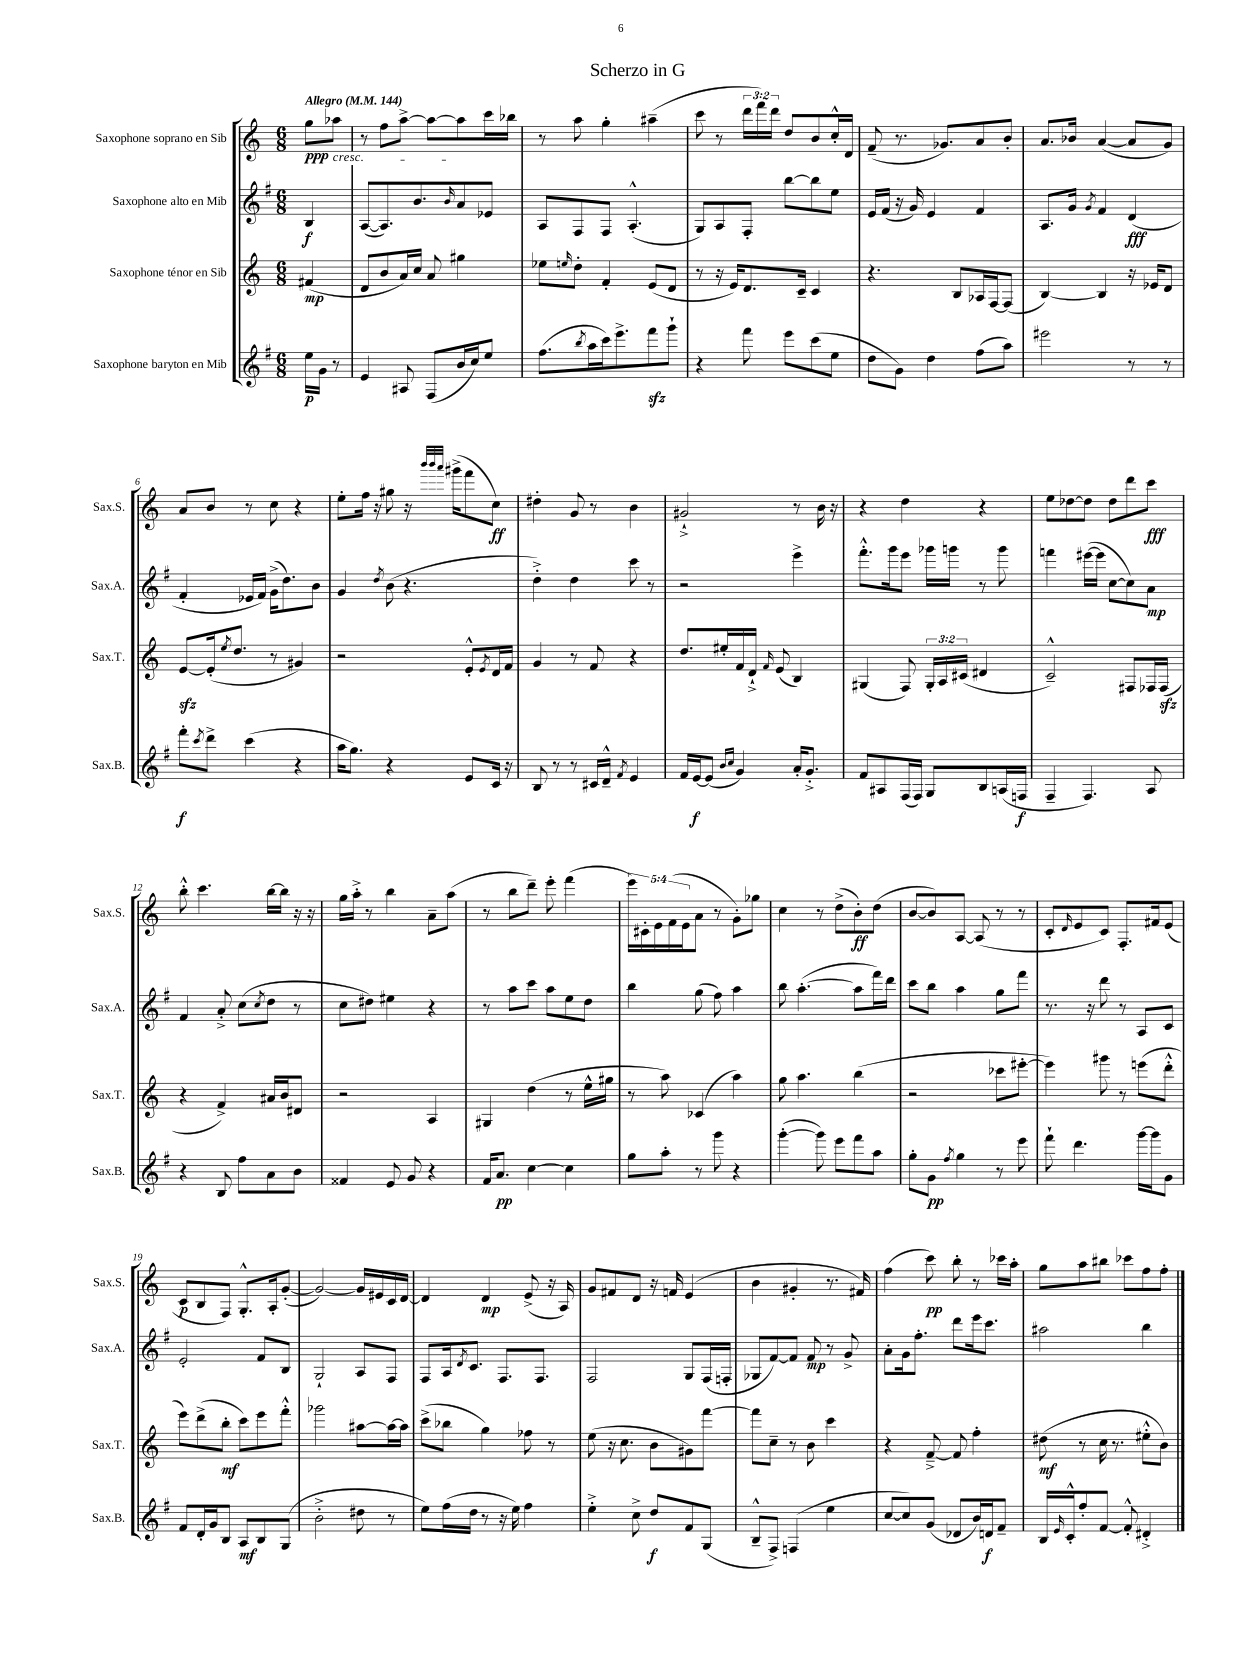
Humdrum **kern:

**kern	**dynam	**kern	**dynam	**kern	**dynam	**kern	**dynam
*part4	*part4	*part3	*part3	*part2	*part2	*part1	*part1
*staff4	*staff4	*staff3	*staff3	*staff2	*staff2	*staff1	*staff1
*I"Saxophone baryton en Mib	*	*I"Saxophone ténor en Sib	*	*I"Saxophone alto en Mib	*	*I"Saxophone soprano en Sib	*
*I'Sax.B.	*	*I'Sax.T.	*	*I'Sax.A.	*	*I'Sax.S.	*
*clefG2	*	*clefG2	*	*clefG2	*	*clefG2	*
*k[f#]	*	*k[]	*	*k[f#]	*	*k[]	*
*M6/8	*	*M6/8	*	*M6/8	*	*M6/8	*
*MM144	*	*MM144	*	*MM144	*	*MM144	*
=	=	=	=	=	=	=	=
!	!	!	!	!	!	!LO:TX:a:B:t=Allegro	!
16ee\LL	p	(4f#X/	mp	4B/	f	8gg\L	ppp
16g\JJ	.	.	.	.	.	.	.
!	!	!	!	!	!	!LO:TX:b:i:t=cresc.	!
8r	.	.	.	.	.	8aa-X\J	.
=1	=1	=1	=1	=1	=1	=1	=1
4e/	.	8d/L	.	([8A/L	.	8r	.
.	.	8b/	.	8.A/])	.	8ff\L	.
8A#X/	.	16a/L)	.	.	.	[8aa^\J	.
.	.	16cc/JJ	.	8.b/	.	.	.
(8F#/L	.	8a/	.	.	.	8aa\L_	.
.	.	.	.	16qqb/	.	.	.
16b/L	.	4gg#X\	.	8a/	.	8aa\]	.
16cc/J)	.	.	.	.	.	.	.
8ee/J	.	.	.	8e-X/J	.	16ccc\L	.
.	.	.	.	.	.	16bb-X\JJ	.
=2	=2	=2	=2	=2	=2	=2	=2
(8.ff#\L	.	8ee-X\L	.	8A/L	.	8r	.
.	.	16qqeen/	.	.	.	.	.
.	.	8dd'\J	.	8F#/	.	8aa\	.
8qbb/	.	.	.	.	.	.	.
16aa\L	.	.	.	.	.	.	.
16ccc\J)	.	4f'/	.	8F#/J	.	4gg'\	.
8.eee^\	.	.	.	.	.	.	.
.	.	.	.	(4.A'^^/	.	.	.
8fff#zz\	.	(8e/L	.	.	.	(4aa#X~\	.
8ggg`\J	.	8d/J	.	.	.	.	.
=3	=3	=3	=3	=3	=3	=3	=3
4r	.	8r	.	8G/L)	.	8ccc\	.
.	.	16r	.	8A/	.	8r	.
.	.	16e/KL)	.	.	.	.	.
8fff#\	.	8.d/	.	8F#'/J	.	24ddd\LL	.
.	.	.	.	.	.	24fff\)	.
.	.	.	.	.	.	24ddd\JJ	.
8eee\L	.	.	.	[8bb\L	.	8dd/L	.
.	.	16c~/Jk	.	.	.	.	.
(8ccc\	.	4c/	.	8bb\]	.	8b/	.
8ee\J	.	.	.	8ee\J	.	16cc'^^/L	.
.	.	.	.	.	.	16d/JJ	.
=4	=4	=4	=4	=4	=4	=4	=4
8dd\L	.	4.r	.	16e/LL	.	(8f~/	.
.	.	.	.	(16f#/JJ	.	.	.
8g\J)	.	.	.	16r	.	8.r	.
.	.	.	.	16g/)	.	.	.
4dd\	.	.	.	4e/	.	.	.
.	.	.	.	.	.	8.g-X/L)	.
.	.	8B/L	.	.	.	.	.
(8ff#\L	.	16A-X/L	.	4f#/	.	8a/	.
.	.	[16F/J	.	.	.	.	.
8aa\J)	.	(8F/J]	.	.	.	8b'/J	.
=5	=5	=5	=5	=5	=5	=5	=5
2eee#X\	.	[4B/)	.	8.A/L	.	8.a/L	.
.	.	.	.	16g/Jk	.	16b-X/Jk	.
.	.	.	.	8qg/	.	.	.
.	.	4B/]	.	4f#/	.	([4a/	.
8r	.	16r	.	(4d/	fff	8a/L]	.
.	.	16e-X/KL	.	.	.	.	.
8r	.	8d/J	.	.	.	8g/J)	.
!!LO:LB:g=z
=6	=6	=6	=6	=6	=6	=6	=6
8fff#'\L	f	[8ezz/L	.	4f#'/	.	8a/L	.
8qccc/	.	.	.	.	.	.	.
8ddd^\J	.	(16e'/k]	.	.	.	8b/J	.
.	.	8qee/	.	.	.	.	.
.	.	8.dd/J	.	.	.	.	.
(4ccc\	.	.	.	16e-X/LL	.	8r	.
.	.	.	.	16f#/JJ)	.	.	.
.	.	8r	.	(16g^\KL	.	8cc\	.
.	.	.	.	8.dd\)	.	.	.
4r	.	4g#X/)	.	.	.	4r	.
.	.	.	.	8b\J	.	.	.
=7	=7	=7	=7	=7	=7	=7	=7
16aa\KL	.	2r	.	4g/	.	8ee'\L	.
8.gg\J)	.	.	.	.	.	.	.
.	.	.	.	.	.	16ff\Jk	.
.	.	.	.	.	.	16r	.
.	.	.	.	8qdd/	.	.	.
4r	.	.	.	(8b\	.	8gg#X\	.
.	.	.	.	4.r	.	16r	.
.	.	.	.	.	.	32qqbbb/LLL	.
.	.	.	.	.	.	32qqbbb/	.
.	.	.	.	.	.	32qqaaa/JJJ	.
.	.	.	.	.	.	(16ggg#X^\KL	.
8e/L	.	8e'^^/L	.	.	.	8fff\	.
.	.	8qe/	.	.	.	.	.
16c/Jk	.	16d/L	.	.	.	8cc\J)	ff
16r	.	16f/JJ	.	.	.	.	.
=8	=8	=8	=8	=8	=8	=8	=8
8B/	.	4g/	.	4dd'^\)	.	4dd#X'\	.
8r	.	.	.	.	.	.	.
8r	.	8r	.	4dd\	.	8g/	.
16c#X/LL	.	8f/	.	.	.	8r	.
16d~^^/JJ	.	.	.	.	.	.	.
8qf#/	.	.	.	.	.	.	.
4e/	.	4r	.	8ccc\	.	4b\	.
.	.	.	.	8r	.	.	.
=9	=9	=9	=9	=9	=9	=9	=9
16f#/LL	.	8.dd/L	.	2r	.	2g#X`^/	.
[16e/J	f	.	.	.	.	.	.
(8e/J]	.	.	.	.	.	.	.
.	.	16ee#X'/L	.	.	.	.	.
16qqb/LL	.	.	.	.	.	.	.
16qqcc/JJ	.	.	.	.	.	.	.
4g/)	.	16f/	.	.	.	.	.
.	.	16d`^/JJ	.	.	.	.	.
.	.	16qqf/	.	.	.	.	.
.	.	(8e/	.	.	.	.	.
16a'/KL	.	4B/)	.	4eee^\	.	8r	.
8.g'^/J	.	.	.	.	.	.	.
.	.	.	.	.	.	16b\	.
.	.	.	.	.	.	16r	.
=10	=10	=10	=10	=10	=10	=10	=10
8f#/L	.	(4G#X/	.	8.fff#'^^\L	.	4r	.
8A#X/	.	.	.	.	.	.	.
.	.	.	.	16ggg\k	.	.	.
(16F#/L	.	8F/)	.	8eee\J	.	4dd\	.
16F#/JJ)	.	.	.	.	.	.	.
8G/L	.	24G#'/LL	.	16ggg-X\LL	.	.	.
.	.	24A/	.	.	.	.	.
.	.	.	.	16gggn\JJ	.	.	.
.	.	(24c#X/JJ	.	.	.	.	.
8B/	.	4d#X/	.	8r	.	4r	.
(16An/L	.	.	.	8ggg\	.	.	.
16Fn/JJ	f	.	.	.	.	.	.
=11	=11	=11	=11	=11	=11	=11	=11
4F#~/	.	2c~^^/)	.	4fffn\	.	8ee\L	.
.	.	.	.	.	.	[8dd-X\	.
4.F#/)	.	.	.	([16eee#X\LL	.	8dd-\J]	.
.	.	.	.	16eee#\JJ]	.	.	.
.	.	.	.	[8cc\L	.	8dd-\L	.
.	.	8F#X/L	.	8cc\])	.	8ddd\	.
8A/	.	16F-X/L	.	8a\J	mp	8ccc\J	fff
.	.	(16F-zz/JJ	.	.	.	.	.
!!LO:LB:g=z
=12	=12	=12	=12	=12	=12	=12	=12
4r	.	4r	.	4f#/	.	8bb'^^\	.
.	.	.	.	.	.	4.ccc\	.
8B/	.	4f^/)	.	8a'^/	.	.	.
8ff#\L	.	.	.	(8cc\L	.	.	.
.	.	.	.	8qcc/	.	.	.
8a\	.	16a#X/LL	.	8dd\J	.	[16bb\LL	.
.	.	16b/J	.	.	.	16bb\JJ]	.
8b\J	.	8d#X/J	.	8r	.	16r	.
.	.	.	.	.	.	16r	.
=13	=13	=13	=13	=13	=13	=13	=13
4f##X/	.	2r	.	8cc\L	.	16gg\LL	.
.	.	.	.	.	.	16aa'^\JJ	.
.	.	.	.	8dd#X\J)	.	8r	.
8e/	.	.	.	4ee#X\	.	4bb\	.
8g/	.	.	.	.	.	.	.
4r	.	4A/	.	4r	.	8a~\L	.
.	.	.	.	.	.	(8aa\J	.
=14	=14	=14	=14	=14	=14	=14	=14
16f#/KL	.	4G#X/	.	8r	.	8r	.
8.a/J	pp	.	.	.	.	.	.
.	.	.	.	8aa\L	.	8bb\L	.
[4cc\	.	(4dd\	.	8ccc\J	.	8ddd~\J)	.
.	.	.	.	8aa\L	.	8eee'\	.
4cc\]	.	8r	.	8ee\	.	(4fff\	.
.	.	16ee^^\LL	.	8dd\J	.	.	.
.	.	16gg#X\JJ	.	.	.	.	.
=15	=15	=15	=15	=15	=15	=15	=15
8gg\L	.	8r	.	4bb\	.	20eee\LL)	.
.	.	.	.	.	.	20c#X'\	.
.	.	.	.	.	.	20e\	.
8aa'\J	.	8aa\)	.	.	.	.	.
.	.	.	.	.	.	(20f\	.
.	.	.	.	.	.	20e\J	.
8r	.	(4c-X/	.	(8gg\	.	8a\J	.
8ggg\	.	.	.	8ff#\)	.	8r	.
4r	.	4aa\)	.	4aa\	.	8g'\L)	.
.	.	.	.	.	.	8gg-X\J	.
=16	=16	=16	=16	=16	=16	=16	=16
([4ggg'\	.	8gg\	.	8bb\	.	4cc\	.
.	.	4.aa\	.	([4.aa'\	.	.	.
8ggg\])	.	.	.	.	.	8r	.
8eee\L	.	.	.	.	.	(8dd^\L	.
8fff#\	.	(4bb\	.	8aa\L]	.	8b'\)	ff
8aa\J	.	.	.	16fff#\L)	.	(8dd\J	.
.	.	.	.	16ddd\JJ	.	.	.
=17	=17	=17	=17	=17	=17	=17	=17
8gg'\L	.	2r	.	8ccc\L	.	[8b/L	.
8g\J	pp	.	.	8bb\J	.	8b/])	.
8qff#/	.	.	.	.	.	.	.
4gg\	.	.	.	4aa\	.	[8A/J	.
.	.	.	.	.	.	(8A/]	.
8r	.	8ccc-X\L	.	8gg\L	.	8r	.
8eee\	.	[8eee#X'\J	.	8fff#\J	.	8r	.
=18	=18	=18	=18	=18	=18	=18	=18
8fff#`\	.	4eee#\])	.	8.r	.	8c'/L	.
.	.	.	.	.	.	16qqd/	.
4.ddd\	.	.	.	.	.	8e/	.
.	.	.	.	16r	.	.	.
.	.	8ggg#X\	.	8ddd\	.	8c/J)	.
.	.	8r	.	8r	.	8.F'/L	.
[16ggg\LL	.	(8eeen\L	.	8A/L	.	.	.
16ggg\J]	.	.	.	.	.	16f#X/k	.
8g\J	.	8ddd'^^\J	.	8c/J	.	(8e/J	.
!!LO:LB:g=z
=19	=19	=19	=19	=19	=19	=19	=19
8f#/L	.	8eee\L)	.	2e'/	.	8c/L	p
16d'/L	.	(8ddd^\	.	.	.	8B/	.
16g/J	.	.	.	.	.	.	.
8B/J	.	8bb'\J	mf	.	.	8F/J)	.
8A/L	mf	8ccc\L)	.	.	.	8.G'^^/L	.
8B/	.	8eee\	.	8f#/L	.	.	.
.	.	.	.	.	.	16A'/k	.
(8G/J	.	8fff'^^\J	.	8B/J	.	([8g'/J	.
=20	=20	=20	=20	=20	=20	=20	=20
2b'^\	.	2ggg-X\	.	2G`/	.	2g/_)	.
8dd#X\	.	[8aa#X\L	.	8A/L	.	16g/LL]	.
.	.	.	.	.	.	16e#X/	.
8r	.	16aa#\L_	.	8F#/J	.	16c/	.
.	.	16aa#\JJ]	.	.	.	[16d/JJ	.
=21	=21	=21	=21	=21	=21	=21	=21
8ee\L)	.	(8ccc^\L	.	8F#/L	.	4d/]	.
(16ff#\L	.	8bb-X\J	.	16A/k	.	.	.
.	.	.	.	8qd/	.	.	.
16dd\JJ	.	.	.	8.c/J	.	.	.
8r	.	4gg\)	.	.	.	4d/	mp
16r	.	.	.	8.F#/L	.	.	.
16ee\)	.	.	.	.	.	.	.
4ff#\	.	8ff-X\	.	.	.	(8e^/	.
.	.	.	.	8.F#/J	.	.	.
.	.	8r	.	.	.	16r	.
.	.	.	.	.	.	16A/)	.
=22	=22	=22	=22	=22	=22	=22	=22
4ee'^\	.	(8ee\	.	2F#/	.	8g/L	.
.	.	16r	.	.	.	8f#X/	.
.	.	8.cc\	.	.	.	.	.
8cc^\	.	.	.	.	.	8d/J	.
8dd/L	f	8b\L	.	.	.	16r	.
.	.	.	.	.	.	16fn/	.
8f#/	.	8g#X\)	.	8G/L	.	(4e/	.
(8G/J	.	[8fff\J	.	(16F#/L	.	.	.
.	.	.	.	16Fn'/JJ	.	.	.
=23	=23	=23	=23	=23	=23	=23	=23
8B~^^/L	.	8fff\L]	.	8G-X/L	.	4b\	.
8F#^/J)	.	8cc~\J	.	[8f#/)	.	.	.
(4Fn/	.	8r	.	8f#/J]	.	4g#X'/	.
.	.	8b\	.	8f#/	mp	.	.
4ee\	.	4ccc\	.	8r	.	8.r	.
.	.	.	.	8g^/	.	.	.
.	.	.	.	.	.	16f#X/)	.
=24	=24	=24	=24	=24	=24	=24	=24
[8cc/L	.	4r	.	8a'\L	.	(4ff\	.
8cc/])	.	.	.	16g\k	.	.	.
.	.	.	.	8.ff#'\J	.	.	.
(8g/J	.	[8f~^/	.	.	.	8ccc\)	pp
8d-X/L	.	8f/]	.	8ddd\L	.	8bb'\	.
16b/L)	.	4ff'\	.	16eee\k	.	8r	.
16dn/J	f	.	.	8.ccc\J	.	.	.
8f#~/J	.	.	.	.	.	16ccc-X\LL	.
.	.	.	.	.	.	16aa'\JJ	.
=25	=25	=25	=25	=25	=25	=25	=25
16B/LL	.	(8dd#X\	mf	2aa#X\	.	8gg\L	.
16qqe/	.	.	.	.	.	.	.
16c'^^/J	.	.	.	.	.	.	.
8ff#'/	.	8r	.	.	.	8aa\	.
[8f#/J	.	16cc\	.	.	.	8bb#X\J	.
.	.	8.r	.	.	.	.	.
8f#'^^/]	.	.	.	.	.	8ccc-X\L	.
4d#X'^/	.	8ee#X'^^\L	.	4bb\	.	8ff\	.
.	.	8b\J)	.	.	.	8ff'\J	.
==	==	==	==	==	==	==	==
*-	*-	*-	*-	*-	*-	*-	*-
